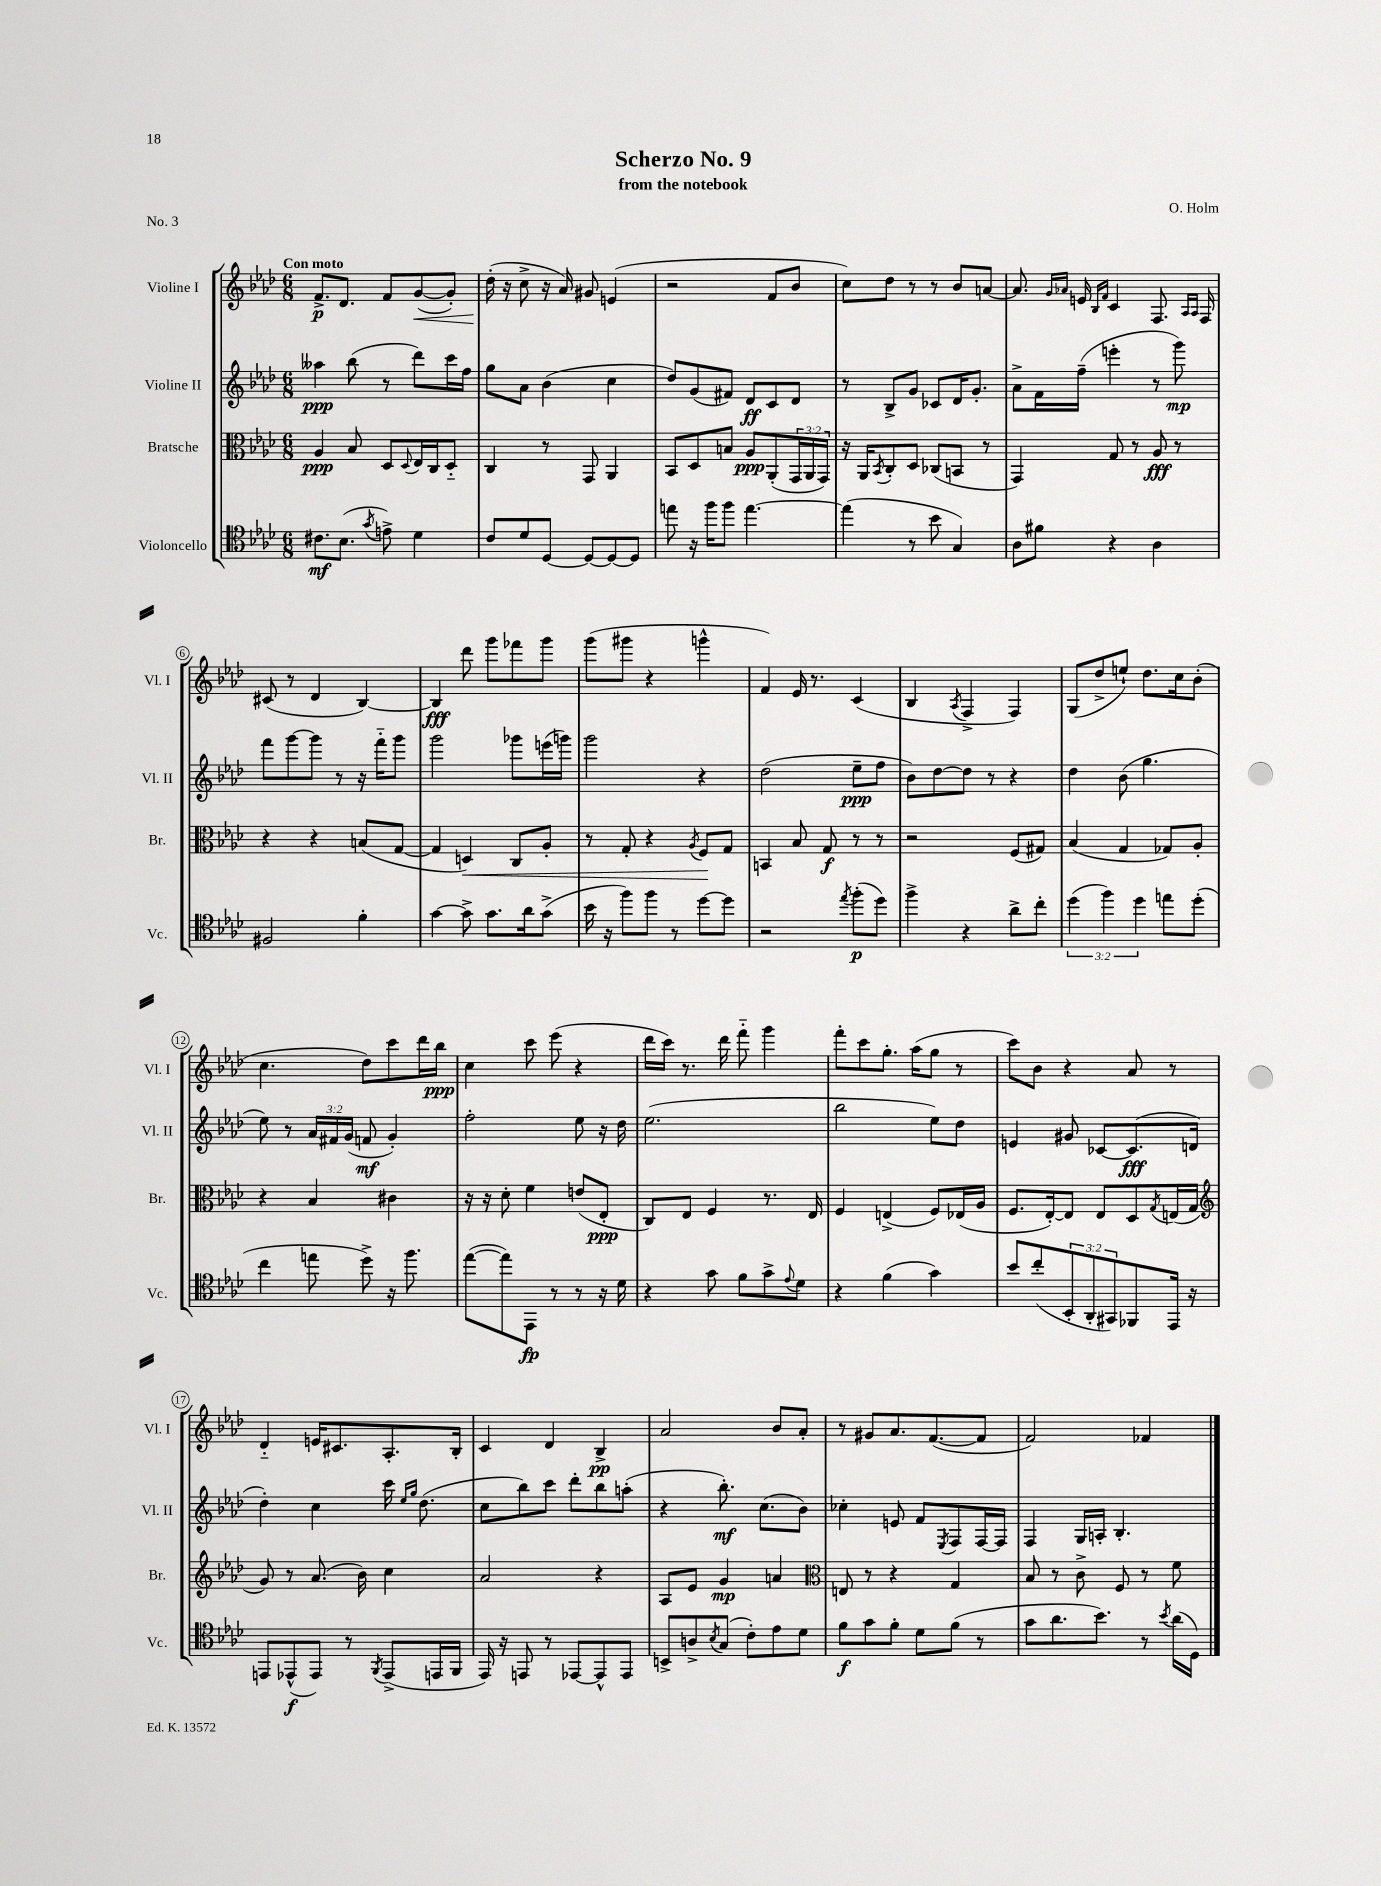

**kern	**kern	**kern	**kern
*staff4	*staff3	*staff2	*staff1
*clefC4	*clefC3	*clefG2	*clefG2
*k[b-e-a-d-]	*k[b-e-a-d-]	*k[b-e-a-d-]	*k[b-e-a-d-]
*M6/8	*M6/8	*M6/8	*M6/8
8.c#\L	4A-/	4aa--\	8.f^/L
(8.B-\J	.	.	8.d-/J
.	8B-/	(8bb-\	.
8qg/	.	.	.
8e^\)	8D-/L	8r	8f/L
.	8qqD-/	.	.
4d-\	16E-/L	8ddd-\L)	([8g/
.	16C/J	.	.
.	8D-'~/J	16ccc\L	8g'/]J)
.	.	16ff\JJ	.
=	=	=	=
8c/L	4C/	8gg\L	(16dd-'\
.	.	.	16r
8d-/	.	8a-\J	8cc^\
[8D-/J	8r	(4b-\	16r
.	.	.	16a-/)
8D-/_L	8GG/	.	8g#/
8D-/_	4AA-/	4cc\	(4e/
8D-/]J	.	.	.
=	=	=	=
8ee\	8BB-/L	8dd-/L)	2r
16r	8D-/	(8g/	.
16ff\LK	.	.	.
8ff\J	8B/J	8f#/J)	.
[4.ee\	8A-/L	8d-/L	.
.	(8AA-'/	8c/	8f/L
.	24GG/L	8d-/J	8b-/J
.	24AA-/	.	.
.	24GG/JJ)	.	.
=	=	=	=
(4ee\]	16r	8r	8cc\L)
.	16AA-/LK	.	.
.	8qBB-/	.	.
.	8C'/	8B-^/L	8dd-\J
8r	8D-/J	8g/J	8r
8b-\	(8C-/L	8c-/L	8r
4G/)	8BB/J	16d-/K	8b-/L
.	.	8.g'/J	.
.	8r	.	[8a/J
=	=	=	=
8A-\L	4GG/)	8a-^\L	8.a/]
8f#\J	.	16f\L	.
.	.	.	16qqg/LL
.	.	.	16qqa-/JJ
.	.	(16ff~\JJ	16e/
.	.	.	16qqB-/LL
.	.	.	16qqf/JJ
4r	8G/	4eee'\	4c/
.	8r	.	.
4A-\	8A-/	8r	8.F/
.	8r	8ggg\)	.
.	.	.	16qqA-/LL
.	.	.	16qqA-/JJ
.	.	.	16F/
=	=	=	=
2F#/	4r	8fff\L	(8c#/
.	.	[8ggg\	8r
.	4r	8ggg\]J	4d-/
.	.	8r	.
4f'\	(8B/L	16r	[4B-/)
.	.	16fff'~\LK	.
.	[8G/J	8ggg\J	.
=	=	=	=
[4g\	4G/]	2ggg\	4B-/]
8g^\]	4D/)	.	8ddd-\
8.g\L	.	.	8ggg\L
.	8C/L	8ggg-\L	8fff-\
16a-\k	.	.	.
(8g^\J	8A-'/J	(16eee\L	8ggg\J
.	.	16ggg\JJ)	.
=	=	=	=
16b-\	8r	2ggg\	(8ggg\L
16r	.	.	.
8ff\L)	8G'/	.	8ggg#\J
8ff\J	4r	.	4r
8r	.	.	.
.	8qA-/	.	.
[8dd-\L	8F/L	4r	4ggg^^\
8dd-\]J	8G/J	.	.
=	=	=	=
2r	4BB/	(2dd-\	4f/)
.	8B-/	.	16e-/
.	.	.	8.r
.	8G/	.	.
8qee-/	.	.	.
(8ff'\L	8r	8ee-~\L	(4c/
8dd-\J)	8r	8ff\J	.
=	=	=	=
4ff^\	2r	8b-\L)	4B-/
.	.	[8dd-\	.
.	.	.	8qA-/
4r	.	8dd-\]J	4F^/
.	.	8r	.
8a-^\L	(8F/L	4r	4F/)
8cc'\J	8G#/J)	.	.
=	=	=	=
(6dd-\	(4B-/	4dd-\	(8G/L
.	.	.	8dd-^/
6ff\)	.	.	.
.	4G/	(8b-\	8ee`/J)
6dd-\	.	.	.
.	.	4.gg\	8.dd-\L
8ee\L	8G-/L)	.	.
.	.	.	16cc\k
(8dd-'\J	8A-'/J	.	(8b-'\J
=	=	=	=
4cc\	4r	8ee-\)	4.cc\
.	.	8r	.
8ee\	4B-/	24a-/LL	.
.	.	24f#/	.
.	.	(24g/JJ	.
8dd-^\)	.	8f/	8dd-\L)
16r	4c#\	4g'/)	8ccc\
8.ff\	.	.	.
.	.	.	16ddd-\L
.	.	.	16bb-\JJ
=	=	=	=
([8ee-\L	16r	2ff'\	4cc\
.	16r	.	.
8ee-\])	8d-'\	.	.
8EE-\J	4f\	.	8ccc\
8r	.	.	(8eee-\
8r	(8e/L	8ee-\	4r
16r	8E-'/J	16r	.
16d-\	.	16dd-\	.
=	=	=	=
4r	8C/L)	(2.ee-\	16ddd-\LL
.	.	.	16ccc\JJ)
.	8E-/J	.	8.r
8g\	4F/	.	.
.	.	.	16ddd-\
8f\L	.	.	8fff'~\
8g^\	8.r	.	4ggg\
8qqe-/	.	.	.
8d-\J	.	.	.
.	16E-/	.	.
=	=	=	=
4r	4F/	2bb-\	8fff'\L
.	.	.	8ccc\
(4f\	(4E^/	.	8.gg'\J
.	.	.	(16aa-\LK
4g\)	8F/L)	8ee-\L)	8gg\J
.	(16E-/L	8dd-\J	8r
.	16A-/JJ	.	.
=	=	=	=
8b-/L	8.F/L	4e/	8ccc\L)
(8cc'/	.	.	8b-\J
.	[16E-'/k)	.	.
12BB-'/	8E-/]J	8g#/	4r
12AA-'/	.	.	.
.	8E-/L	[8c-/L	.
12GG#/)	.	.	.
8FF-/	8D-/	(8.c-/]	8a-/
.	8qG/	.	.
16EE-/Jk	(16E/L	.	8r
16r	16G/JJ	16d/Jk	.
=	=	=	=
*	*clefG2	*	*
8EE/L	8g/)	4dd-'\)	4d-'~/
(8EE-^^/	8r	.	.
8EE-/J)	(8.a-/	4cc\	16e/LK
.	.	.	8.c#/
8r	.	.	.
.	16b-\)	.	.
8qFF/	.	.	.
(8EE-^/L	4cc\	16ccc\	8.A-'/
.	.	16qqee-/LL	.
.	.	16qqgg/JJ	.
.	.	(8.dd-\	.
16EE/L	.	.	.
16FF/JJ	.	.	16B-'/Jk
=	=	=	=
16EE-/)	2a-/	8cc\L	4c/
16r	.	.	.
8EE/	.	8bb-\)	.
8r	.	8ccc\J	4d-/
[8EE-/L	.	8ddd-'\L	.
8EE-^^/]	4r	8bb-\	4B-^/
8EE-/J	.	(8aa'\J	.
=	=	=	=
8BB^/L	8A-/L	4r	2a-/
8A^/	8e-/J	.	.
8qB-/	.	.	.
(8G/J	4g/	8.bb-'\)	.
8c'\L)	.	.	.
.	.	(8.cc\L	.
8e-\	4a/	.	8b-/L
8d-\J	.	8b-\J)	8a-'/J
=	=	=	=
*	*clefC3	*	*
8f\L	8E/	4cc-'\	8r
8g\	8r	.	8g#/L
8f'\J	4r	8e/	8.a-/
8d-\L	.	8f/L	.
.	.	.	([8.f/
.	.	8qE-/	.
(8f\J	4G/	8F/	.
8r	.	[16F/L	8f/]J
.	.	16F/]JJ	.
=	=	=	=
8g\L	8B-/	4F/	2f/)
8.a-\	8r	.	.
.	8c^\	16G/LL	.
8.b-\J)	.	16A'/JJ	.
.	8F/	4.B-'/	.
8r	8r	.	4f-/
8qb-/	.	.	.
(16a-\LL	8f\	.	.
16D-\JJ)	.	.	.
==	==	==	==
*-	*-	*-	*-
